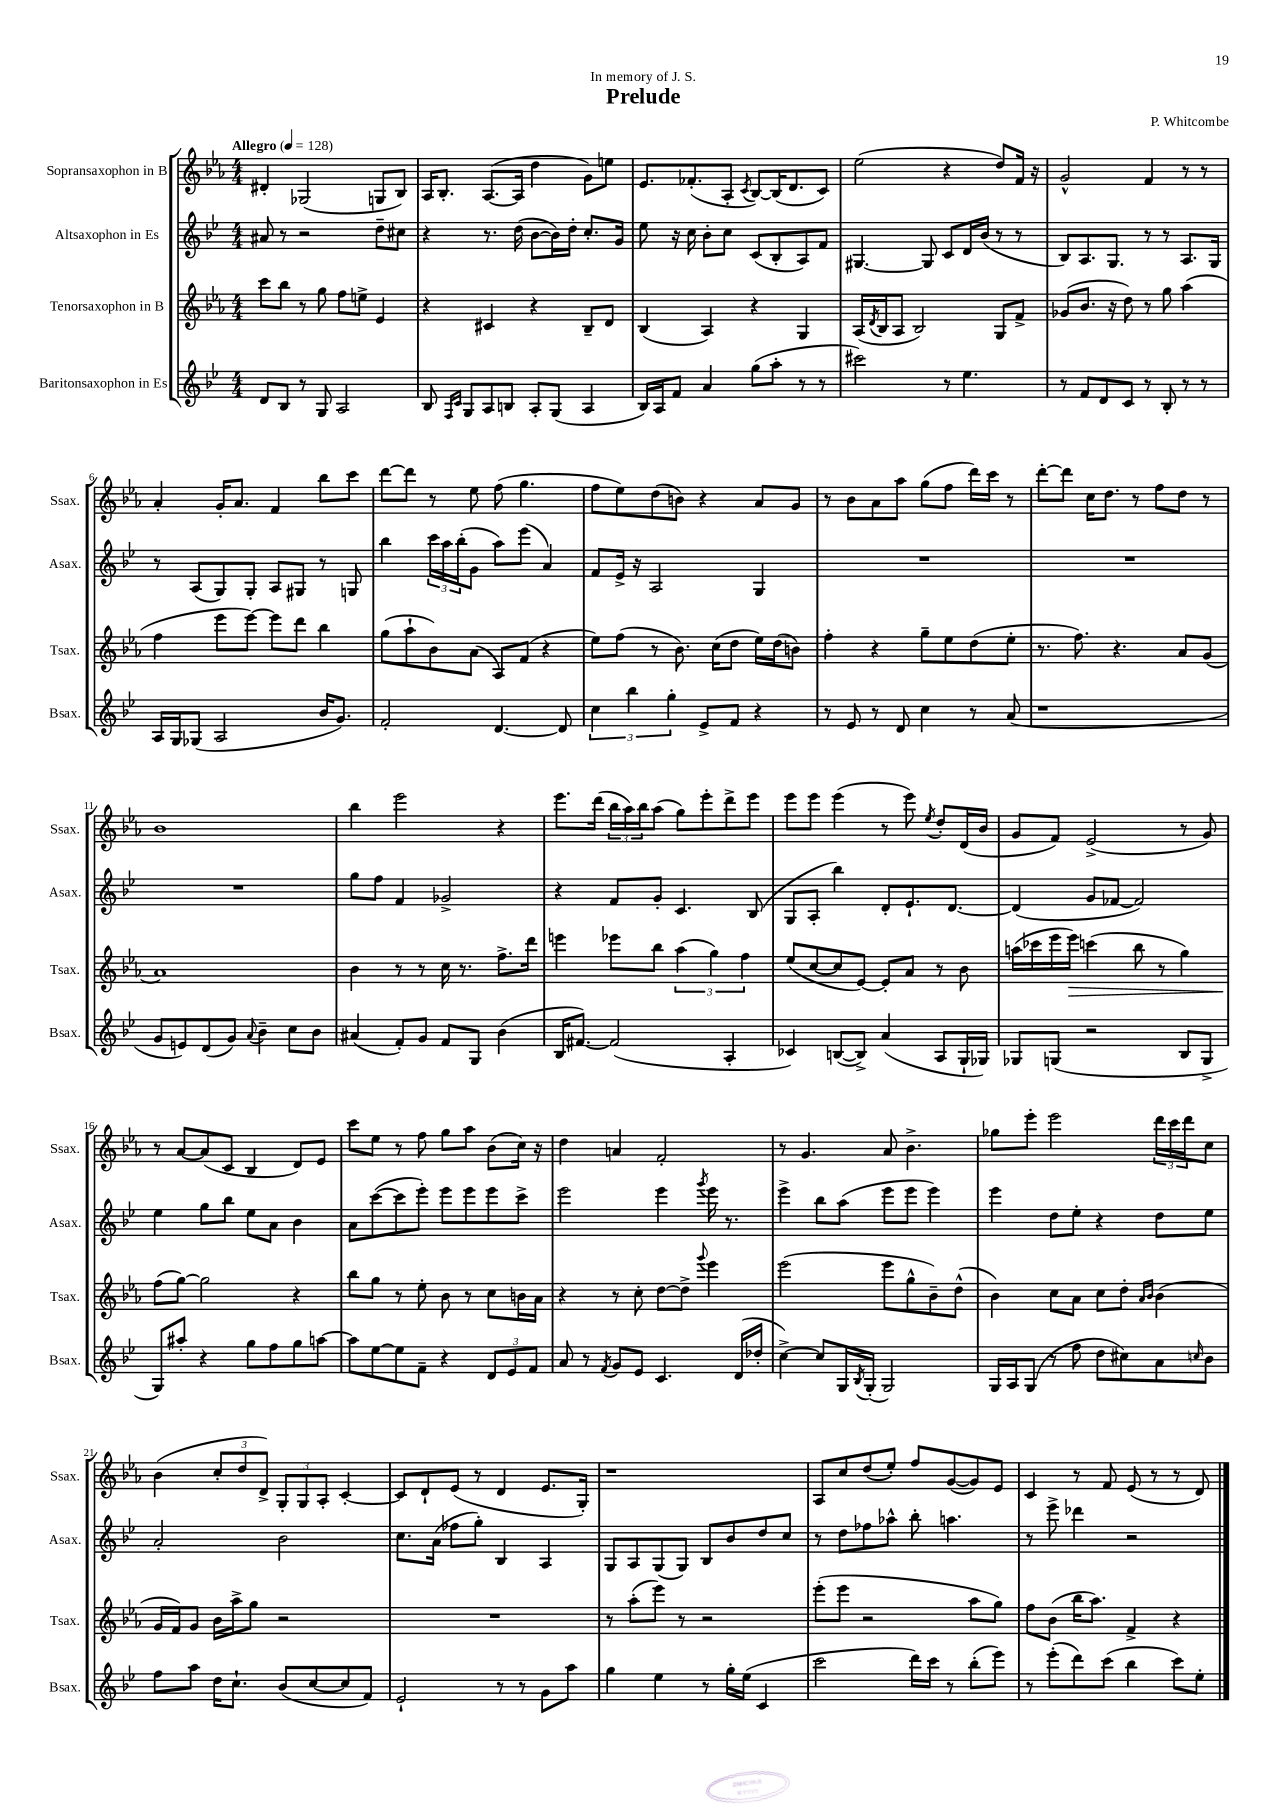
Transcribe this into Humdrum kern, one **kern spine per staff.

**kern	**kern	**dynam	**kern	**kern
*part4	*part3	*part3	*part2	*part1
*staff4	*staff3	*staff3	*staff2	*staff1
*I"Baritonsaxophon in Es	*I"Tenorsaxophon in B	*	*I"Altsaxophon in Es	*I"Sopransaxophon in B
*I'Bsax.	*I'Tsax.	*	*I'Asax.	*I'Ssax.
*clefG2	*clefG2	*	*clefG2	*clefG2
*k[b-e-]	*k[b-e-a-]	*	*k[b-e-]	*k[b-e-a-]
*M4/4	*M4/4	*	*M4/4	*M4/4
*MM128	*MM128	*	*MM128	*MM128
=1	=1	=1	=1	=1
!	!	!	!	!LO:TX:a:B:t=Allegro
8d/L	8ccc\L	.	8a#X/	4d#X'/
8B-/J	8bb-\J	.	8r	.
8r	8r	.	2r	(2G-X/
8G/	8gg\	.	.	.
2A/	8ff\L	.	.	.
.	8een^\J	.	.	.
.	4e-/	.	8dd~\L	8Gn/L
.	.	.	8cc#X\J	8B-/J)
=2	=2	=2	=2	=2
8B-/	4r	.	4r	16A-/KL
.	.	.	.	8.B-'/J
16qqF/LL	.	.	.	.
16qqc/JJ	.	.	.	.
8G/L	.	.	.	.
8A/	4c#X/	.	8.r	([8.A-/L
8Bn/J	.	.	.	.
.	.	.	(16dd\	16A-/Jk]
8A'/L	4r	.	[8b-\L	4dd\
(8G/J	.	.	16b-\L])	.
.	.	.	16dd'\JJ	.
4A/	8B-~/L	.	8.cc'/L	8g\L)
.	8d/J	.	.	8een\J
.	.	.	16g/Jk	.
=3	=3	=3	=3	=3
16B-/LL)	(4B-/	.	8ee-\	8.e-/L
16A/J	.	.	.	.
8f/J	.	.	16r	.
.	.	.	16cc\	(8.f-X'/
4a/	4A-/)	.	8b-'\L	.
.	.	.	8cc\J	8A-'/J
.	.	.	.	8qc/
(8gg\L	4r	.	(8c/L	[8B-/L)
8aa'\J	.	.	8B-'/	(16B-/K]
.	.	.	.	8.d/
8r	4G/	.	8A/)	.
8r	.	.	8f/J	8c/J)
=4	=4	=4	=4	=4
2ccc#X\)	(16A-/LL	.	[4.G#X/	(2ee-\
.	8qd/	.	.	.
.	16B-/J	.	.	.
.	8A-/J	.	.	.
.	2B-/)	.	.	.
.	.	.	8G#/]	.
8r	.	.	8c/L	4r
4.ee-\	.	.	16d/L	.
.	.	.	(16b-/JJ	.
.	8G/L	.	8r	8dd/L)
.	8f^/J	.	8r	16f/Jk
.	.	.	.	16r
=5	=5	=5	=5	=5
8r	(8g-X/L	.	8B-/L)	2g^^/
8f/L	8.b-/J	.	8.A/	.
8d/	.	.	.	.
.	16r	.	8.G/J	.
8c/J	8dd\)	.	.	.
8r	8r	.	8r	4f/
8B-'/	8gg\	.	8r	.
8r	(4aa-\	.	8.A/L	8r
8r	.	.	.	8r
.	.	.	16G/Jk	.
!!LO:LB:g=z
=6	=6	=6	=6	=6
16A/LL	4ff\	.	8r	4a-'/
16G/J	.	.	.	.
(8G-X/J	.	.	(8A/L	.
2A/	8eee-\L	.	8G/)	16g'/KL
.	.	.	.	8.a-/J
.	[8eee-\J)	.	8G'/J	.
.	8eee-\L]	.	8A/L	4f/
.	8ddd\J	.	8G#X/J	.
16b-/KL	4bb-\	.	8r	8bb-\L
8.g/J)	.	.	.	.
.	.	.	8Gn/	8ccc\J
=7	=7	=7	=7	=7
2f'/	(8gg\L	.	4bb-\	[8ddd\L
.	8aa-`\	.	.	8ddd\J]
.	8b-\)	.	24ccc\LL	8r
.	.	.	24aa\	.
.	.	.	(24bb-'\J	.
.	(8a-\J	.	8g\J	8ee-\
[4.d/	8A-/L)	.	8aa\L)	(8ff\
.	(8f/J	.	(8eee-\J	4.gg\
.	4r	.	4a/)	.
8d/]	.	.	.	.
=8	=8	=8	=8	=8
6cc\	8ee-\L)	.	8f/L	8ff\L
.	(8ff\J	.	16e-^/Jk	8ee-\)
6bb-\	.	.	.	.
.	.	.	16r	.
.	8r	.	2A/	(8dd\
6gg'\	.	.	.	.
.	8.b-\)	.	.	8bn\J)
8e-^/L	.	.	.	4r
.	(16cc\KL	.	.	.
8f/J	8dd\J	.	.	.
4r	16ee-\LL)	.	4G/	8a-/L
.	(16dd\J	.	.	.
.	8bn\J)	.	.	8g/J
=9	=9	=9	=9	=9
8r	4ff'\	.	1r	8r
8e-/	.	.	.	8b-\L
8r	4r	.	.	8a-\
8d/	.	.	.	8aa-\J
4cc\	8gg~\L	.	.	(8gg\L
.	8ee-\	.	.	8ff\J
8r	(8dd\	.	.	16ddd\LL)
.	.	.	.	16ccc\JJ
(8a/	8ee-'\J	.	.	8r
=10	=10	=10	=10	=10
1r	8.r	.	1r	[8ddd'\L
.	.	.	.	8ddd\J]
.	8.ff\)	.	.	.
.	.	.	.	16cc\KL
.	.	.	.	8.dd\J
.	4.r	.	.	.
.	.	.	.	8r
.	.	.	.	8ff\L
.	8a-/L	.	.	8dd\J
.	(8g/J	.	.	8r
!!LO:LB:g=z
=11	=11	=11	=11	=11
8g/L	1a-)	.	1r	1b-
8en/)	.	.	.	.
(8d/	.	.	.	.
8g/J)	.	.	.	.
8qqa/	.	.	.	.
4b-~\	.	.	.	.
8cc\L	.	.	.	.
8b-\J	.	.	.	.
=12	=12	=12	=12	=12
(4a#X/	4b-\	.	8gg\L	4bb-\
.	.	.	8ff\J	.
8f'/L)	8r	.	4f/	2eee-\
8g/J	8r	.	.	.
8f/L	16cc\	.	2g-X^/	.
.	8.r	.	.	.
8G/J	.	.	.	.
(4b-\	8.ff^\L	.	.	4r
.	16ddd\Jk	.	.	.
=13	=13	=13	=13	=13
16B-/KL	4eeen\	.	4r	8.eee-\L
[8.f#X/J)	.	.	.	.
.	.	.	.	(16ddd\Jk
(2f#/]	8eee-X\L	.	8f/L	24bb-\LL
.	.	.	.	24aa-\)
.	.	.	.	24bb-\J
.	8bb-\J	.	8g'/J	(8aa-\J
.	(6aa-\	.	4.c/	8gg\L)
.	.	.	.	8eee-'\
.	6gg\)	.	.	.
4A'/	.	.	.	8ddd^\
.	6ff\	.	.	.
.	.	.	(8B-/	8eee-\J
=14	=14	=14	=14	=14
4c-X/)	(8ee-/L	.	8G/L	8eee-\L
.	[8cc/	.	8A'/J	8eee-\J
([8Bn/L	8cc/]	.	4bb-\)	(4eee-\
8B^/J])	[8e-/J)	.	.	.
(4a/	8e-'/L]	.	8d'/L	8r
.	8a-/J	.	8.e-`/	8eee-\)
.	.	.	.	8qee-/
8A/L	8r	.	.	8dd'/L
.	.	.	[8.d/J	.
16G`/L	8b-\	.	.	(16d/L
16G-X/JJ)	.	.	.	16b-/JJ
=15	=15	=15	=15	=15
8G-X/L	(16aan\LL	.	(4d/]	8g/L
.	16ccc-X\	.	.	.
(8Gn/J	16eee-\	.	.	8f/J)
!	!	!LO:HP:b	!	!
.	16eee-\JJ)	>	.	.
2r	(4cccn\	.	8g/L	(2e-^/
.	.	.	[8f-X/J	.
.	8bb-\	.	2f-/])	.
.	8r	.	.	.
8B-/L	4gg\)	.	.	8r
8G^/J	.	.	.	8g/)
!!LO:LB:g=z
=16	=16	=16	=16	=16
8G/L)	(8ff\L	.	4ee-\	8r
8aa#X'/J	[8gg\J)	]	.	[8a-/L
4r	2gg\]	.	8gg\L	(8a-/]
.	.	.	8bb-\J	8c/J
8gg\L	.	.	8ee-\L	4B-/
8ff\	.	.	8a\J	.
8gg\	4r	.	4b-\	8d/L)
[8aan\J	.	.	.	8e-/J
=17	=17	=17	=17	=17
8aa\L]	8bb-\L	.	8a\L	8ccc\L
[8ee-\	8gg\J	.	([8ccc\	8ee-\J
8ee-\]	8r	.	8ccc\]	8r
8f~\J	8ee-'\	.	8eee-'\J)	8ff\
4r	8b-\	.	8eee-\L	8gg\L
.	8r	.	8eee-\	8aa-\J
12d/L	8cc\L	.	8eee-\	(8b-\L
12e-/	.	.	.	.
.	16bn\L	.	8ccc^\J	16cc\Jk)
12f/J	.	.	.	.
.	16a-\JJ	.	.	16r
=18	=18	=18	=18	=18
8a/	4r	.	2eee-\	4dd\
8r	.	.	.	.
8qf/	.	.	.	.
8g/L	8r	.	.	4an/
8e-/J	8cc'\	.	.	.
4.c/	[8dd\L	.	4eee-\	2f'/
.	8dd^\J]	.	.	.
.	8qqggg/	.	8qggg/	.
.	4eee-\	.	16eee-\	.
.	.	.	8.r	.
(16d/LL	.	.	.	.
16dd-X'/JJ	.	.	.	.
=19	=19	=19	=19	=19
[4cc^\)	(2eee-\	.	4eee-^\	8r
.	.	.	.	4.g/
8cc/L]	.	.	8bb-\L	.
16G/L	.	.	(8aa\J	.
8qB-/	.	.	.	.
(16G'/JJ	.	.	.	.
2G/)	8eee-\L	.	8eee-\L	8a-/
.	8gg^^\	.	8eee-\J	4.b-^\
.	8b-~\)	.	4eee-\)	.
.	(8dd^^\J	.	.	.
=20	=20	=20	=20	=20
16G/LL	4b-\)	.	4eee-\	8gg-X\L
16A/J	.	.	.	.
(8G/J	.	.	.	8eee-'\J
8r	8cc\L	.	8dd\L	2eee-\
8ff\	8a-\J	.	8ee-'\J	.
8dd\L	8cc\L	.	4r	.
8cc#X\)	8dd'\J	.	.	.
.	16qqa-/LL	.	.	.
.	16qqb-/JJ	.	.	.
8a\	(4b-\	.	8dd\L	24ddd\LL
.	.	.	.	24ccc\
.	.	.	.	24ddd\J
16qqccn/	.	.	.	.
8b-\J	.	.	8ee-\J	8cc\J
!!LO:LB:g=z
=21	=21	=21	=21	=21
8ff\L	16g/LL	.	2a'/	(4b-\
.	16f/J)	.	.	.
8aa\J	8g/J	.	.	.
16dd\KL	16b-\LL	.	.	12cc'/L
8.cc`\J	16aa-^\J	.	.	.
.	.	.	.	12dd/
.	8gg\J	.	.	.
.	.	.	.	12d^/J)
(8b-/L	2r	.	2b-\	12G'/L
.	.	.	.	12G/
[8cc/	.	.	.	.
.	.	.	.	12A-'/J
8cc/]	.	.	.	[4c'/
8f/J)	.	.	.	.
=22	=22	=22	=22	=22
2e-`/	1r	.	8.cc\L	8c/L]
.	.	.	.	8d`/
.	.	.	(16a\Jk	.
.	.	.	8ff-X\L	(8e-/J
.	.	.	8gg'\J)	8r
8r	.	.	4B-/	4d/
8r	.	.	.	.
8g\L	.	.	4A/	8.e-/L
8aa\J	.	.	.	.
.	.	.	.	16G'/Jk)
=23	=23	=23	=23	=23
4gg\	8r	.	8G/L	1r
.	(8aa-'\L	.	8A/	.
4ee-\	8eee-\J)	.	(8G/	.
.	8r	.	8G/J)	.
8r	2r	.	8B-/L	.
16gg'\LL	.	.	8b-/	.
(16ee-\JJ	.	.	.	.
4c/	.	.	8dd/	.
.	.	.	8cc/J	.
=24	=24	=24	=24	=24
2ccc\	(8eee-'\L	.	8r	8A-/L
.	8eee-\J	.	8dd\L	8cc/
.	2r	.	8ff-X\	(8dd/
.	.	.	8aa-X^^\J	8ee-'/J)
16ddd\LL)	.	.	8bb-'\	8ff/L
16ccc\JJ	.	.	.	.
8r	.	.	4.aan\	([8g/
(8bb-'\L	8aa-\L	.	.	8g/])
8eee-\J)	8gg\J)	.	.	8e-/J
=25	=25	=25	=25	=25
8r	8ff\L	.	8r	4c/
(8eee-'\L	(8b-\J	.	8eee-^\	.
8ddd\)	16bb-\KL	.	4ddd-X\	8r
.	8.aa-\J)	.	.	.
(8ccc\J	.	.	.	8f/
4bb-\	4f^/	.	2r	(8e-/
.	.	.	.	8r
8ccc\L)	4r	.	.	8r
8ee-'\J	.	.	.	8d/)
==	==	==	==	==
*-	*-	*-	*-	*-
